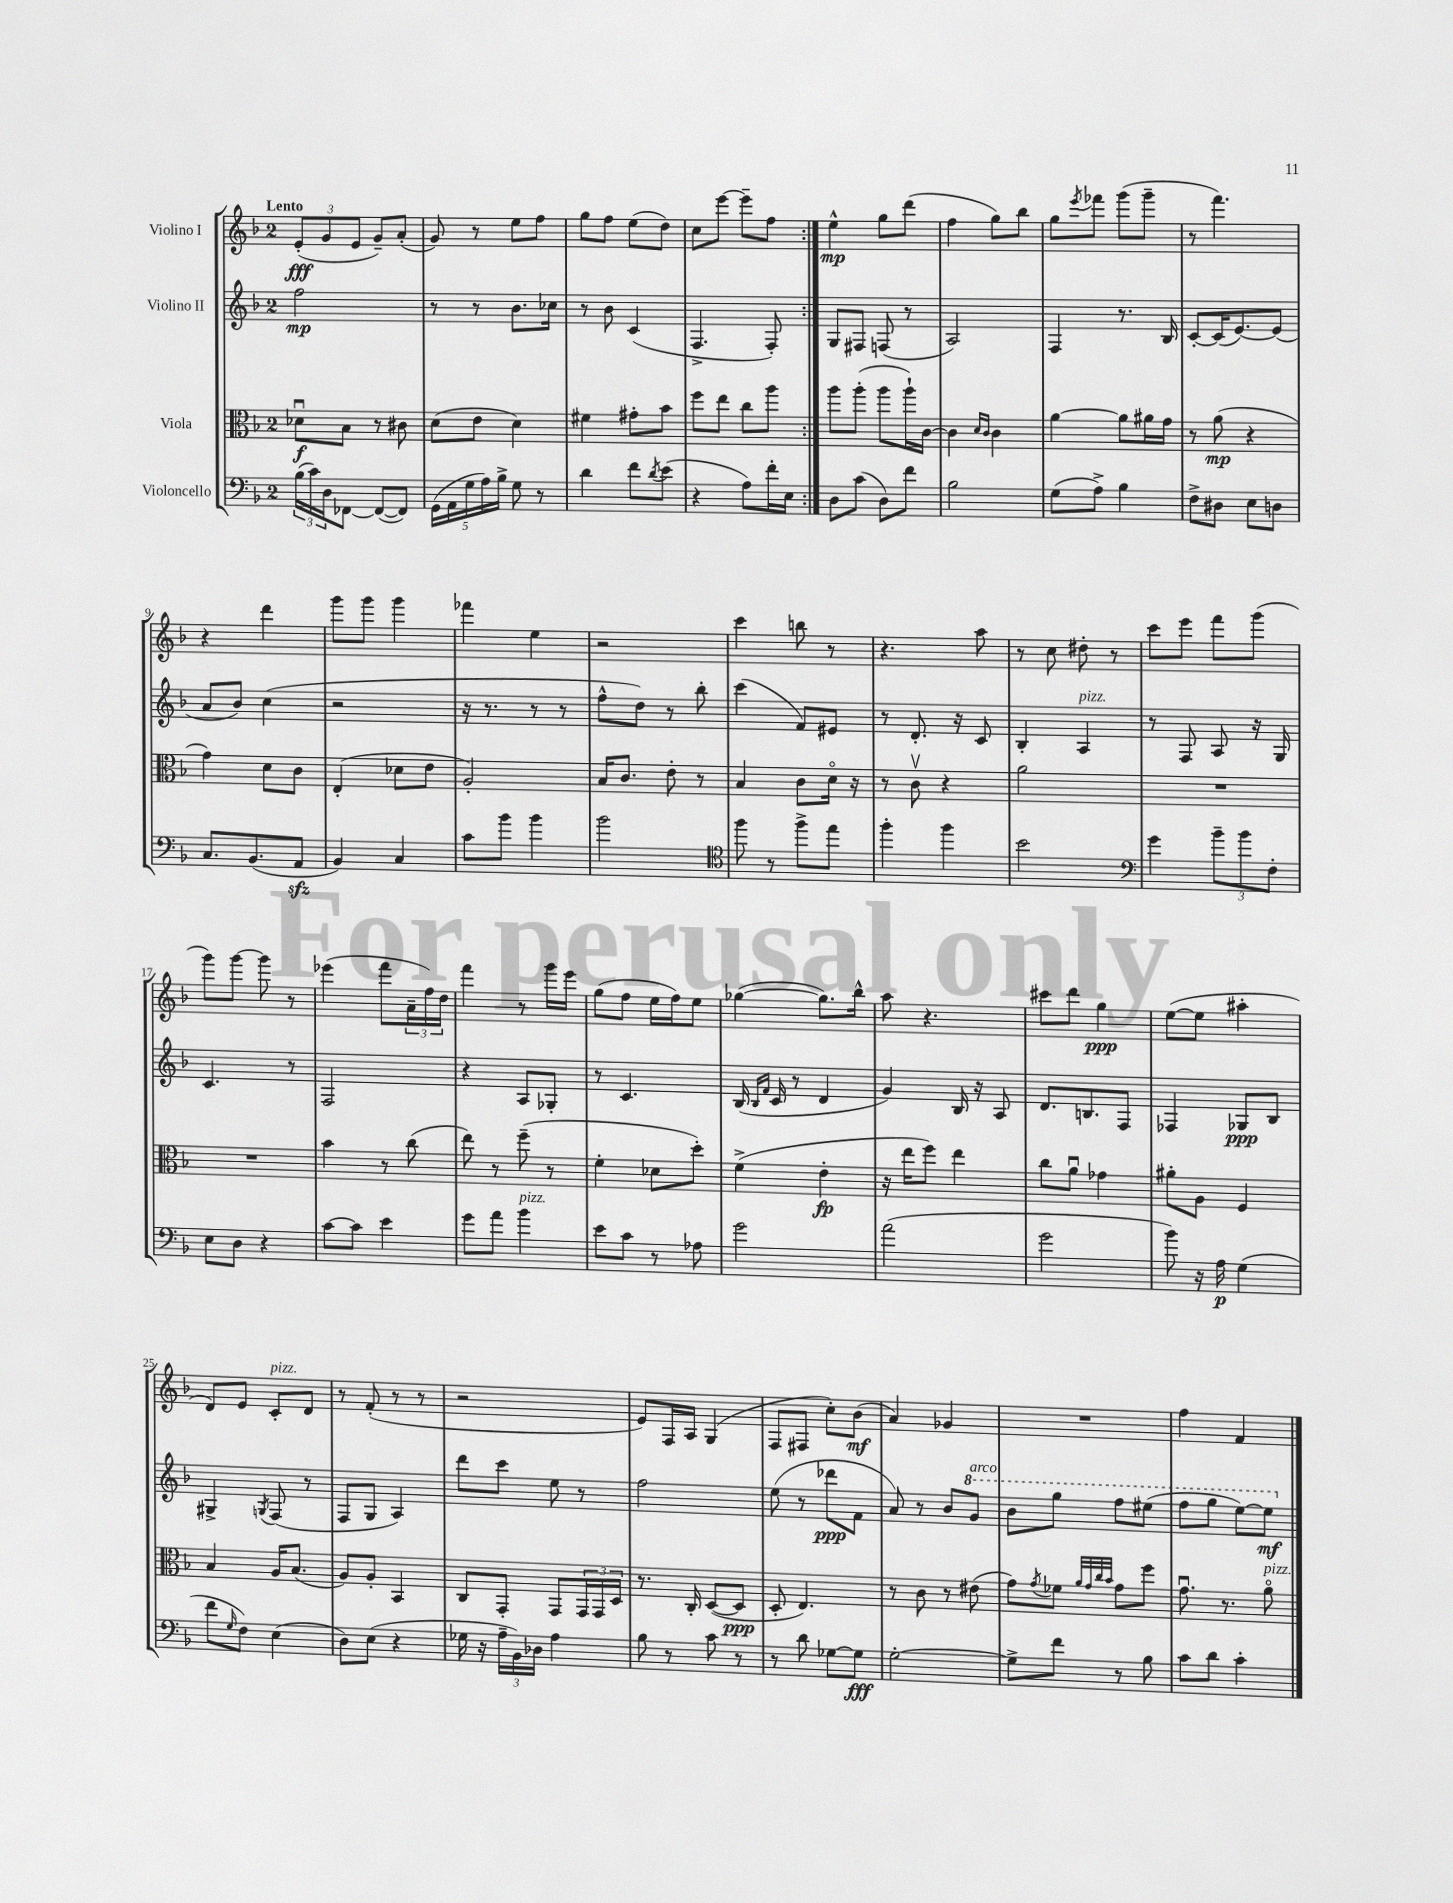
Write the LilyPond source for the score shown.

<<
\new StaffGroup <<
\new Staff = "s0" \with { instrumentName = "Violino I" } {
    \clef treble \key f \major \once \override Staff.TimeSignature.style = #'single-digit \time 2/4 \tempo "Lento"
    \repeat volta 2 { \tuplet 3/2 { e'8-.\fff( g'8 e'8 } g'8--) a'8-.( |
    g'8) r8 e''8 f''8 |
    g''8 f''8 e''8( d''8) |
    c''8 e'''8~ e'''8-- f''8 | }
    e''4-^\mp g''8 d'''8( |
    f''4 g''8) bes''8 |
    g''8 \acciaccatura { e'''8 } fes'''8 g'''8( g'''8-- |
    r8 f'''4.) |
    r4 d'''4 |
    g'''8 g'''8 g'''4 |
    fes'''4 e''4 |
    r2 |
    c'''4 b''8 r8 |
    r4. a''8 |
    r8 c''8 dis''8-. r8 |
    c'''8 e'''8 f'''8 g'''8( |
    g'''8) g'''8~ g'''8 r8 |
    ees'''4( f'''8 \tuplet 3/2 { a'16-- f''16) d''16 } |
    f'''4 r8 g'''16 e'''16 |
    g''8( f''8 e''16 f''16) e''8 |
    ges''4~( ges''8.) bes''16-^ |
    a''8 r4. |
    cis'''8 d'''8 g''4\ppp |
    e''8~( e''8 ais''4-. |
    d'8) e'8 c'8-.^\markup { \italic "pizz." } d'8 |
    r8 f'8-.( r8 r8 |
    r2 |
    e'8) f16 a16 g4( |
    f8 fis8 c''8-.) bes'8\mf( |
    a'4) ges'4 |
    R2 |
    f''4 f'4 \bar "|." |
}
\new Staff = "s1" \with { instrumentName = "Violino II" } {
    \clef treble \key f \major \once \override Staff.TimeSignature.style = #'single-digit \time 2/4
    \repeat volta 2 { f''2\mp |
    r8 r8 bes'8. ces''16 |
    r8 bes'8 c'4( |
    f4.-> f8-.) | }
    g8 fis8 f8( r8 |
    a2) |
    f4 r8. bes16 |
    c'8~-. c'16( e'8.~) e'8( |
    a'8 bes'8) c''4( |
    r2 |
    r16 r8. r8 r8 |
    f''8-^ d''8) r8 bes''8-. |
    c'''4( f'8) eis'8 |
    r8 d'8.-. r16 c'8 |
    bes4-. a4^\markup { \italic "pizz." } |
    r8 f8 a8 r16 g16 |
    c'4. r8 |
    f2 |
    r4 a8 ges8-. |
    r8 c'4. |
    bes16( \grace { bes16 f'16 } c'16 r8 d'4 |
    g'4) bes16 r16 a8 |
    d'8. b8. f8 |
    fes4 ges8\ppp bes8 |
    gis4-> \acciaccatura { g8 } f8( r8 |
    f8 g8 a4) |
    d'''8 c'''8 e''8 r8 |
    f''2 |
    e''8( r8 des'''8\ppp f'8 |
    a'8) r8 bes'8 \ottava #1 g''8^\markup { \italic "arco" } |
    bes''8 g'''8 f'''8 eis'''8( |
    f'''8 g'''8 e'''8~) e'''8\mf \ottava #0 \bar "|." |
}
\new Staff = "s2" \with { instrumentName = "Viola" } {
    \clef alto \key f \major \once \override Staff.TimeSignature.style = #'single-digit \time 2/4
    \repeat volta 2 { des'8\downbow\f bes8 r8 cis'8 |
    d'8( e'8 d'4) |
    fis'4 gis'8-. bes'8 |
    f''8 e''8 c''8 a''8 | }
    a''8 a''8-.( a''8 a''16-!) c'16~ |
    c'4 \grace { d'16 c'16 } c'4 |
    a'4~ a'8 ais'16 g'16 |
    r8 a'8\mp( r4 |
    g'4) d'8 c'8 |
    e4-.( des'8 e'8 |
    a2-.) |
    bes16 c'8. e'8-. r8 |
    bes4 c'8 d'16\flageolet r16 |
    r8 c'8\upbow r4 |
    a'2 |
    R2 |
    R2 |
    bes'4 r8 c''8( |
    e''8) r8 f''8--( r8 |
    f'4-. des'8 d''8-.) |
    f'4->( e'4-.\fp |
    r16 e''16 f''8) e''4 |
    c''8 a'8\downbow ges'4 |
    ais'8-. a8 f4 |
    bes4 a16 bes8.( |
    a8) a8-. bes,4 |
    c8 g,8-. g,8 \tuplet 3/2 { g,16 g,16 d16 } |
    r8. c16-. d8~( d8\ppp |
    d8-. e4.) |
    r8 c'8 r8 eis'8( |
    g'8) \acciaccatura { g'8 } fes'8 \grace { a'32 g'32 c''32 bes'32 } g'8 f''8 |
    g'8.\downbow r8. a'8\flageolet^\markup { \italic "pizz." } \bar "|." |
}
\new Staff = "s3" \with { instrumentName = "Violoncello" } {
    \clef bass \key f \major \once \override Staff.TimeSignature.style = #'single-digit \time 2/4
    \repeat volta 2 { \tuplet 3/2 { bes16( c'16) d16 } fes,8~ fes,8~( fes,8) |
    \tuplet 5/4 { g,16( a,16 g16 a16) bes16-> } g8 r8 |
    d'4 f'8 \acciaccatura { d'8 } e'8( |
    r4 a8) f'16-. e16 | }
    d8 c'8( d8) f'8 |
    bes2 |
    g8( a8->) bes4 |
    f8-> dis8 e8 d8 |
    c8. bes,8.( a,8\sfz |
    bes,4) c4 |
    c'8 bes'8 bes'4 |
    bes'2 |
    \clef tenor f''8 r8 f''8-> e''8 |
    f''4-. f''4 |
    bes'2 |
    \clef bass g'4 \tuplet 3/2 { bes'8-- bes'8 f8-. } |
    e8 d8 r4 |
    c'8~ c'8 e'4 |
    g'8 a'8 bes'4^\markup { \italic "pizz." } |
    e'8 c'8 r8 aes8 |
    g'2 |
    a'2( |
    g'2 |
    bes'8) r16 a16\p g4( |
    f'8 \grace { g16 } f8) e4( |
    d8) e8( r4 |
    ges16 r16 \tuplet 3/2 { a16-- bes,16) des16 } a4 |
    bes8 r8 c'8 r8 |
    r8 d'8 ges8~ ges8\fff |
    g2~-. |
    g8-> f'8 r8 bes8 |
    c'8 d'8 c'4-. \bar "|." |
}
>>
>>
